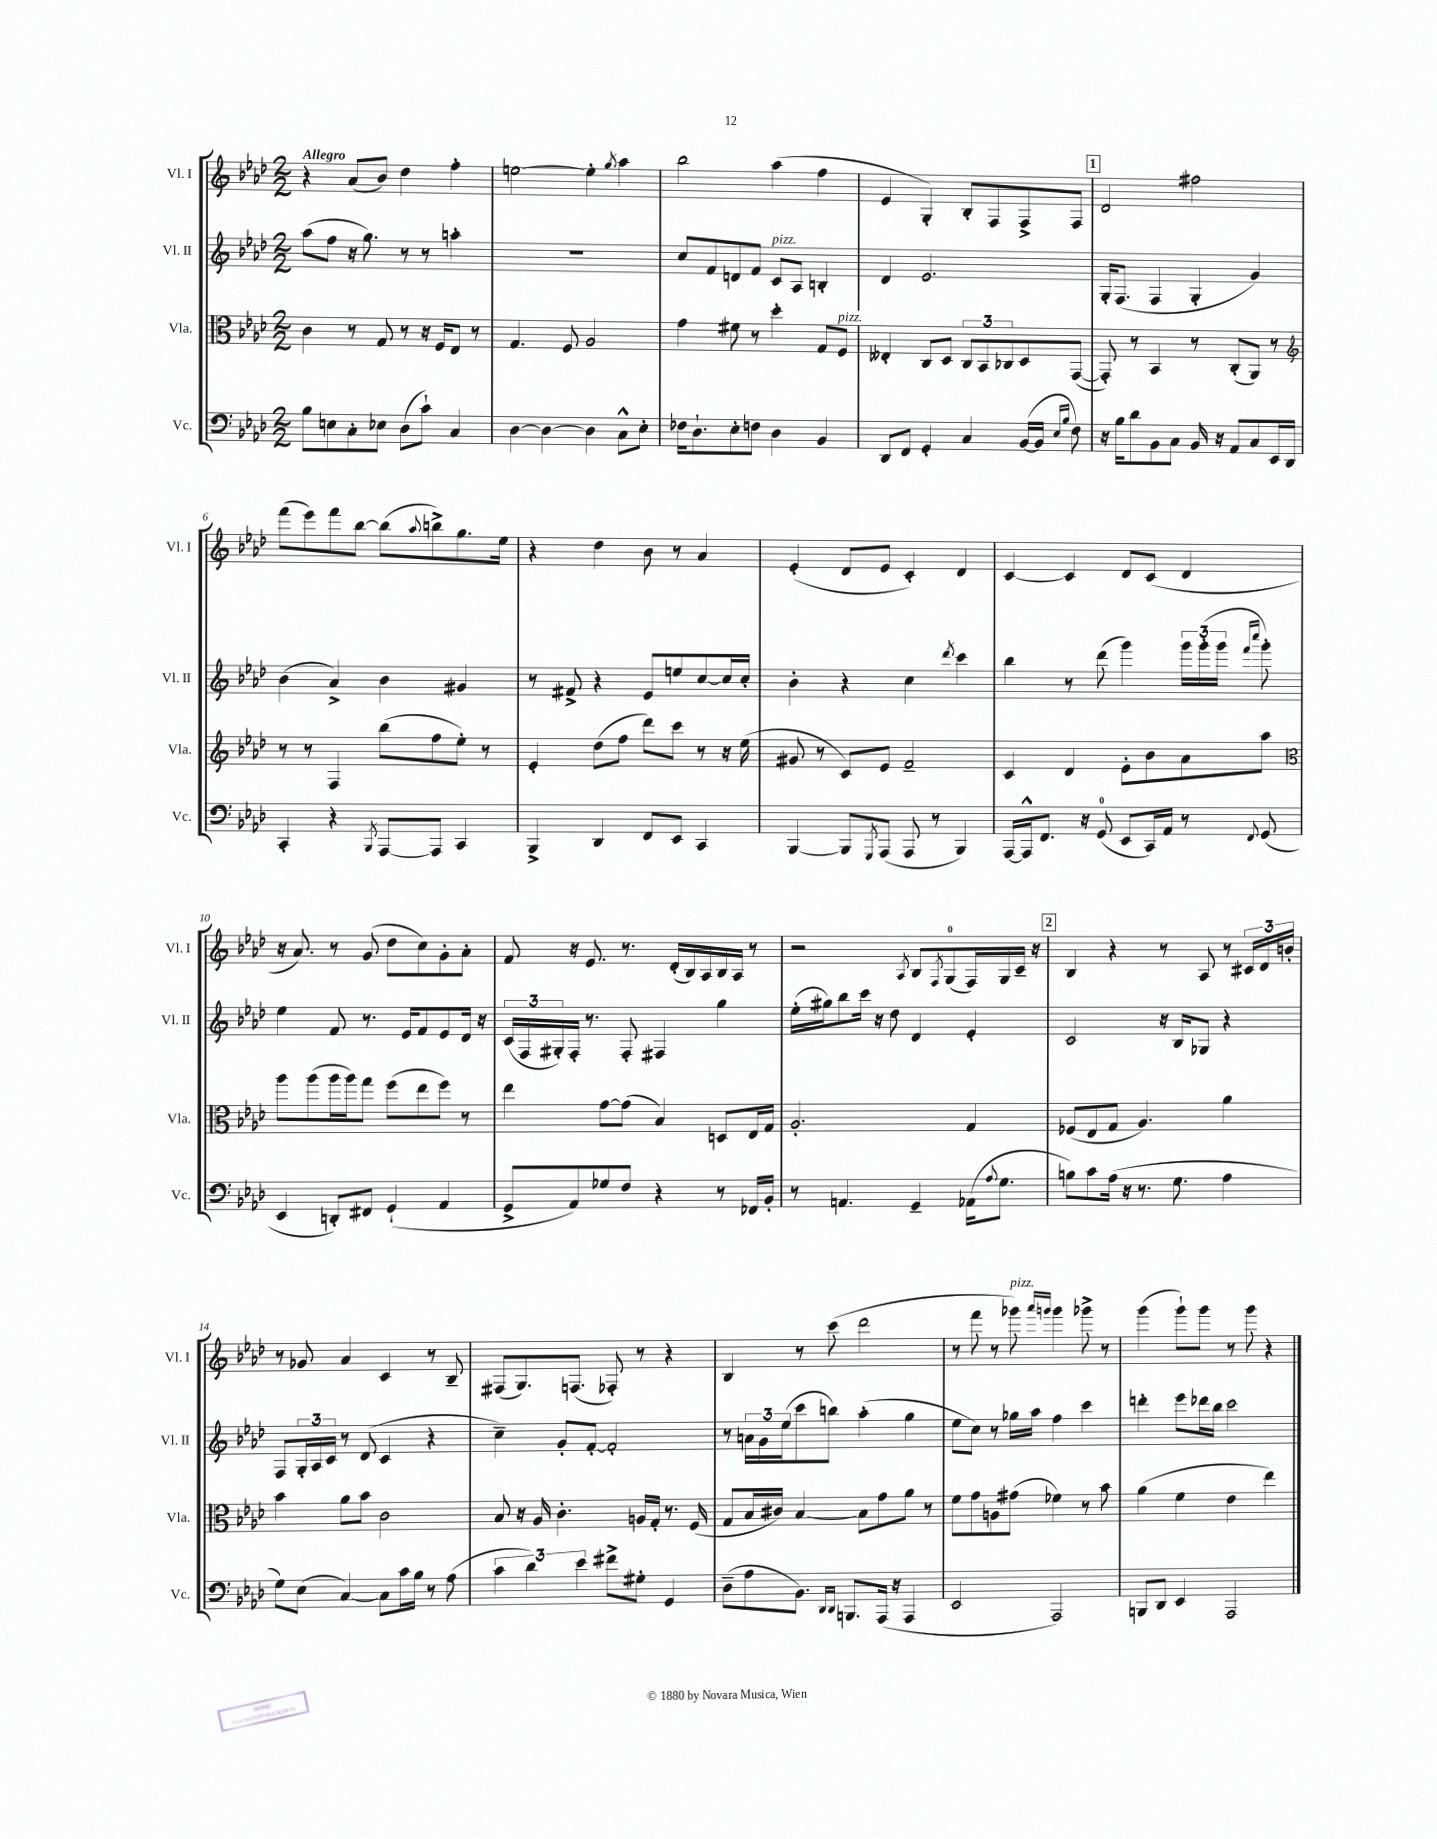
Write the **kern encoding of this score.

**kern	**kern	**kern	**kern
*part4	*part3	*part2	*part1
*staff4	*staff3	*staff2	*staff1
*I"Vc.	*I"Vla.	*I"Vl. II	*I"Vl. I
*I'Vc.	*I'Vla.	*I'Vl. II	*I'Vl. I
*clefF4	*clefC3	*clefG2	*clefG2
*k[b-e-a-d-]	*k[b-e-a-d-]	*k[b-e-a-d-]	*k[b-e-a-d-]
*M2/2	*M2/2	*M2/2	*M2/2
=1	=1	=1	=1
!	!	!	!LO:TX:a:B:t=Allegro
8B-\L	4c\	(8aa-\L	4r
8En\	.	8ff\J	.
8C'\	8r	16r	(8a-/L
.	.	8.gg\)	.
8E-X\J	8G/	.	8b-/J)
(8D-\L	8r	8r	4dd-\
8c`\J)	16r	8r	.
.	16F/KL	.	.
4C/	8E-/J	4aan'\	4ff'\
.	8r	.	.
=2	=2	=2	=2
[4D-\	4.G/	1r	[2een\
4D-\_	.	.	.
.	8F/	.	.
4D-\]	2A-/	.	4ee'\]
.	.	.	8qgg/
8C^^\L	.	.	4aa-\
8E-'\J	.	.	.
=3	=3	=3	=3
16F-X\KL	4g\	8cc/L	2bb-\
8.D-`\	.	.	.
.	.	8f/	.
8E-'\	8f#X\	8dn/	.
8Fn\J	8r	8f/J	.
!	!	!LO:TX:a:i:t=pizz.	!
4D-\	4dd-'\	8c/L	(4aa-\
.	.	8A-/J	.
4BB-/	8G/L	4Bn'/	4ff\
!	!LO:TX:a:i:t=pizz.	!	!
.	8F/J	.	.
=4	=4	=4	=4
8DD-/L	4E--X'/	4d-/	4e-/
8FF/J	.	.	.
4GG'/	8C/L	2.e-/	4G'/)
.	8D-/J	.	.
4C/	12C/L	.	8B-'/L
.	12BB-/	.	.
.	.	.	8F/
.	12C-X/	.	.
([16BB-/LL	8D-/	.	8F^/
16BB-/JJ]	.	.	.
16qqE-/LL	.	.	.
16qqB-/JJ	.	.	.
8F\)	([8GG/J	.	8F/J
!!LO:REH:place=s1:t=1
=5	=5	=5	=5
16r	8GG'/])	16G'/KL	2d-/
16B-\KL	.	(8.F/J	.
8d-\	8r	.	.
8BB-\	4BB-/	4F/	.
8C\J	.	.	.
16BB-/	8r	4G'/	2ff#X\
16r	.	.	.
8AA-/L	(8C'/L	.	.
8C/	8AA-/J)	4g/)	.
16EE-/L	8r	.	.
16DD-/JJ	.	.	.
!!LO:LB:g=z
=6	=6	=6	=6
*	*clefG2	*	*
4CC'/	8r	(4b-\	(8fff\L
.	8r	.	8eee-\)
4r	4F/	4a-^/)	8fff\
.	.	.	[8bb-\J
8qBBB-/	.	.	.
[8AAA-/L	(8bb-\L	4b-\	(8bb-\L]
.	.	.	8qqaa-/
8AAA-/J]	8ff\	.	8bbn^\)
4CC/	8ee-'\J)	4g#X/	8.gg\
.	8r	.	.
.	.	.	16ee-\Jk
=7	=7	=7	=7
4BBB-^/	4e-'/	8r	4r
.	.	8f#X^/	.
4DD-/	(8dd-\L	4r	4dd-\
.	8ff\J	.	.
8FF/L	8ddd-\L)	8e-/L	8b-\
8EE-/J	8ccc\J	8een/	8r
4CC/	8r	[8cc/	4a-/
.	16r	16cc/L]	.
.	(16ee-\	16cc'/JJ	.
=8	=8	=8	=8
[4BBB-/	8g#X/	4b-'\	(4e-'/
.	8r	.	.
8BBB-/L]	8c/L)	4r	8d-/L
8qGGG/	.	.	.
(8AAA-/J	8e-/J	.	8e-/J
8AAA-/	2f~/	4cc\	4c'/)
8r	.	.	.
.	.	8qddd-/	.
4BBB-/)	.	4ccc\	4d-/
=9	=9	=9	=9
[16AAA-/LL	4c/	4bb-\	[4c/
16AAA-^^/J]	.	.	.
8.FF/J	.	.	.
.	4d-/	8r	4c/]
16r	.	.	.
(8GG/	.	(8ddd-\	.
8EE-/L	8e-'\L	4ggg\)	8d-/L
16CC/L)	8b-\	.	(8c/J
16AA-/JJ	.	.	.
8r	8a-\	24ggg\LL	4d-/
.	.	(24ggg'\	.
.	.	24ggg\JJ	.
.	.	16qqfff/LL	.
8qqFF/	.	16qqcccc/JJ	.
(8GG/	8aa-\J	8ggg'\)	.
!!LO:LB:g=z
=10	=10	=10	=10
*	*clefC3	*	*
4EE-/	8aa-\L	4ee-\	16r
.	.	.	8.a-/)
.	(8aa-\	.	.
8DDn'/L)	16aa-\L	8f/	8r
.	16aa-\J)	.	.
8FF#X/J	8gg\J	8.r	(8g/
(4GG`/	(8ff\L	.	8dd-\L
.	.	16e-/KL	.
.	8ee-\	8f/	8cc\)
4AA-/	8ff\J)	8e-/	8g'\
.	8r	16d-/Jk	8a-'\J
.	.	16r	.
=11	=11	=11	=11
8GG^/L	4ee-\	(24c/LL	8f/
.	.	24F/	.
.	.	24G#X'/)	.
8AA-/)	.	16F'/JJ	16r
.	.	8.r	8.e-/
8G-X/	[8g\L	.	.
8F/J	(8g\J]	8F'/	8.r
4r	4B-/)	4F#X/	.
.	.	.	(16d-'/LL
.	.	.	16B-/)
.	.	.	16A-/
8r	8Dn/L	4gg\	16B-/
.	.	.	16A-/JJ
16FF-X/LL	16E-/L	.	8r
16BB-'/JJ	16G/JJ	.	.
=12	=12	=12	=12
8r	2.A-'/	(16ee-'\LL	2r
.	.	16gg#X\J)	.
4.AAn/	.	8bb-\	.
.	.	16ccc\Jk	.
.	.	16r	.
.	.	8dd-\	.
.	.	.	8qA-/
4GG~/	.	4d-/	8B-/L
.	.	.	8qF/
.	.	.	(8G/
(16AA-X\KL	4G/	4e-'/	16F/L)
8qqA-/	.	.	.
8.G\J	.	.	16G/
.	.	.	16c~/JJ
.	.	.	16r
!!LO:REH:place=s1:t=2
=13	=13	=13	=13
8Bn\L)	(8F-X/L	2c/	4B-/
8c\	8E-/	.	.
(16A-\Jk	8G/J	.	4r
16r	.	.	.
8.r	4.A-/)	.	.
.	.	16r	8r
8.G\	.	16B-/KL	.
.	.	8G-X/J	8A-/
4A-\	4a-\	4r	8r
.	.	.	24c#X/LL
.	.	.	24d-/
.	.	.	24bn'/JJ
!!LO:LB:g=z
=14	=14	=14	=14
8G\L)	4b-\	8F/L	8r
(8E-\J	.	24G'/L	8g-X/
.	.	24A-/	.
.	.	24c/JJ	.
[4C/)	8a-\L	8r	4a-/
.	8b-\J	(8d-/	.
8C\L]	2c\	4c/	4c/
16c\L	.	.	.
16B-\JJ	.	.	.
8r	.	4r	8r
(8A-\	.	.	8B-~/
=15	=15	=15	=15
6c\	8B-/	4cc~\)	(8F#X/L
.	16r	.	8.G/)
6d-\)	.	.	.
.	16A-/	.	.
.	4.c'\	8g'/L	.
.	.	.	(8.Fn/J
6e-\	.	.	.
.	.	[8f'/J	.
8f#X^\L	.	2f'/]	8F-X'/)
8G#X'\J	16An/LL	.	8r
.	16G'/JJ	.	.
4GG/	8.r	.	4r
.	(16F/	.	.
=16	=16	=16	=16
(8D-~\L	8G/L	8r	4B-/
8A-\	16B-/L	24an\LL	.
.	.	24g\	.
.	16c#X/JJ)	.	.
.	.	(24ee-\J	.
8.BB-\J)	[4B-/	8ccc\	8r
.	.	8bbn\J)	(8ccc\
16qqDD-/LL	.	.	.
16qqDD-/JJ	.	.	.
8.BBBn/L	.	.	.
.	8B-\L]	(4aa-'\	2ddd-\
(16AAA-/Jk	8g\	.	.
16r	.	.	.
4AAA-/	8a-\J	4gg\	.
.	8r	.	.
=17	=17	=17	=17
2EE-/	8f\L	8ee-\L	8r
.	8g\	8cc\J)	8fff\
.	8An\	8r	8r
!	!	!	!LO:TX:a:i:t=pizz.
.	(8g#X\J	16gg-X\LL	8ggg-X\)
.	.	16aa-\JJ	.
.	.	.	16qqaaa-/LL
.	.	.	16qqgggn/JJ
2AAA-/)	4f-X\)	4ff\	4ggg\
.	8r	4ccc\	8ggg-X^\
.	8b-\	.	8r
=18	=18	=18	=18
8BBBn/L	(4a-\	4dddn'\	(4ggg\
8DD-/J	.	.	.
4EE-/	4f\	8eee-\L	8ggg`\L)
.	.	16ddd-X\L	8ggg\J
.	.	16bb-\JJ	.
2AAA-/	4e-\	2ccc\	8r
.	.	.	8ggg\
.	4ee-\)	.	4r
==	==	==	==
*-	*-	*-	*-
